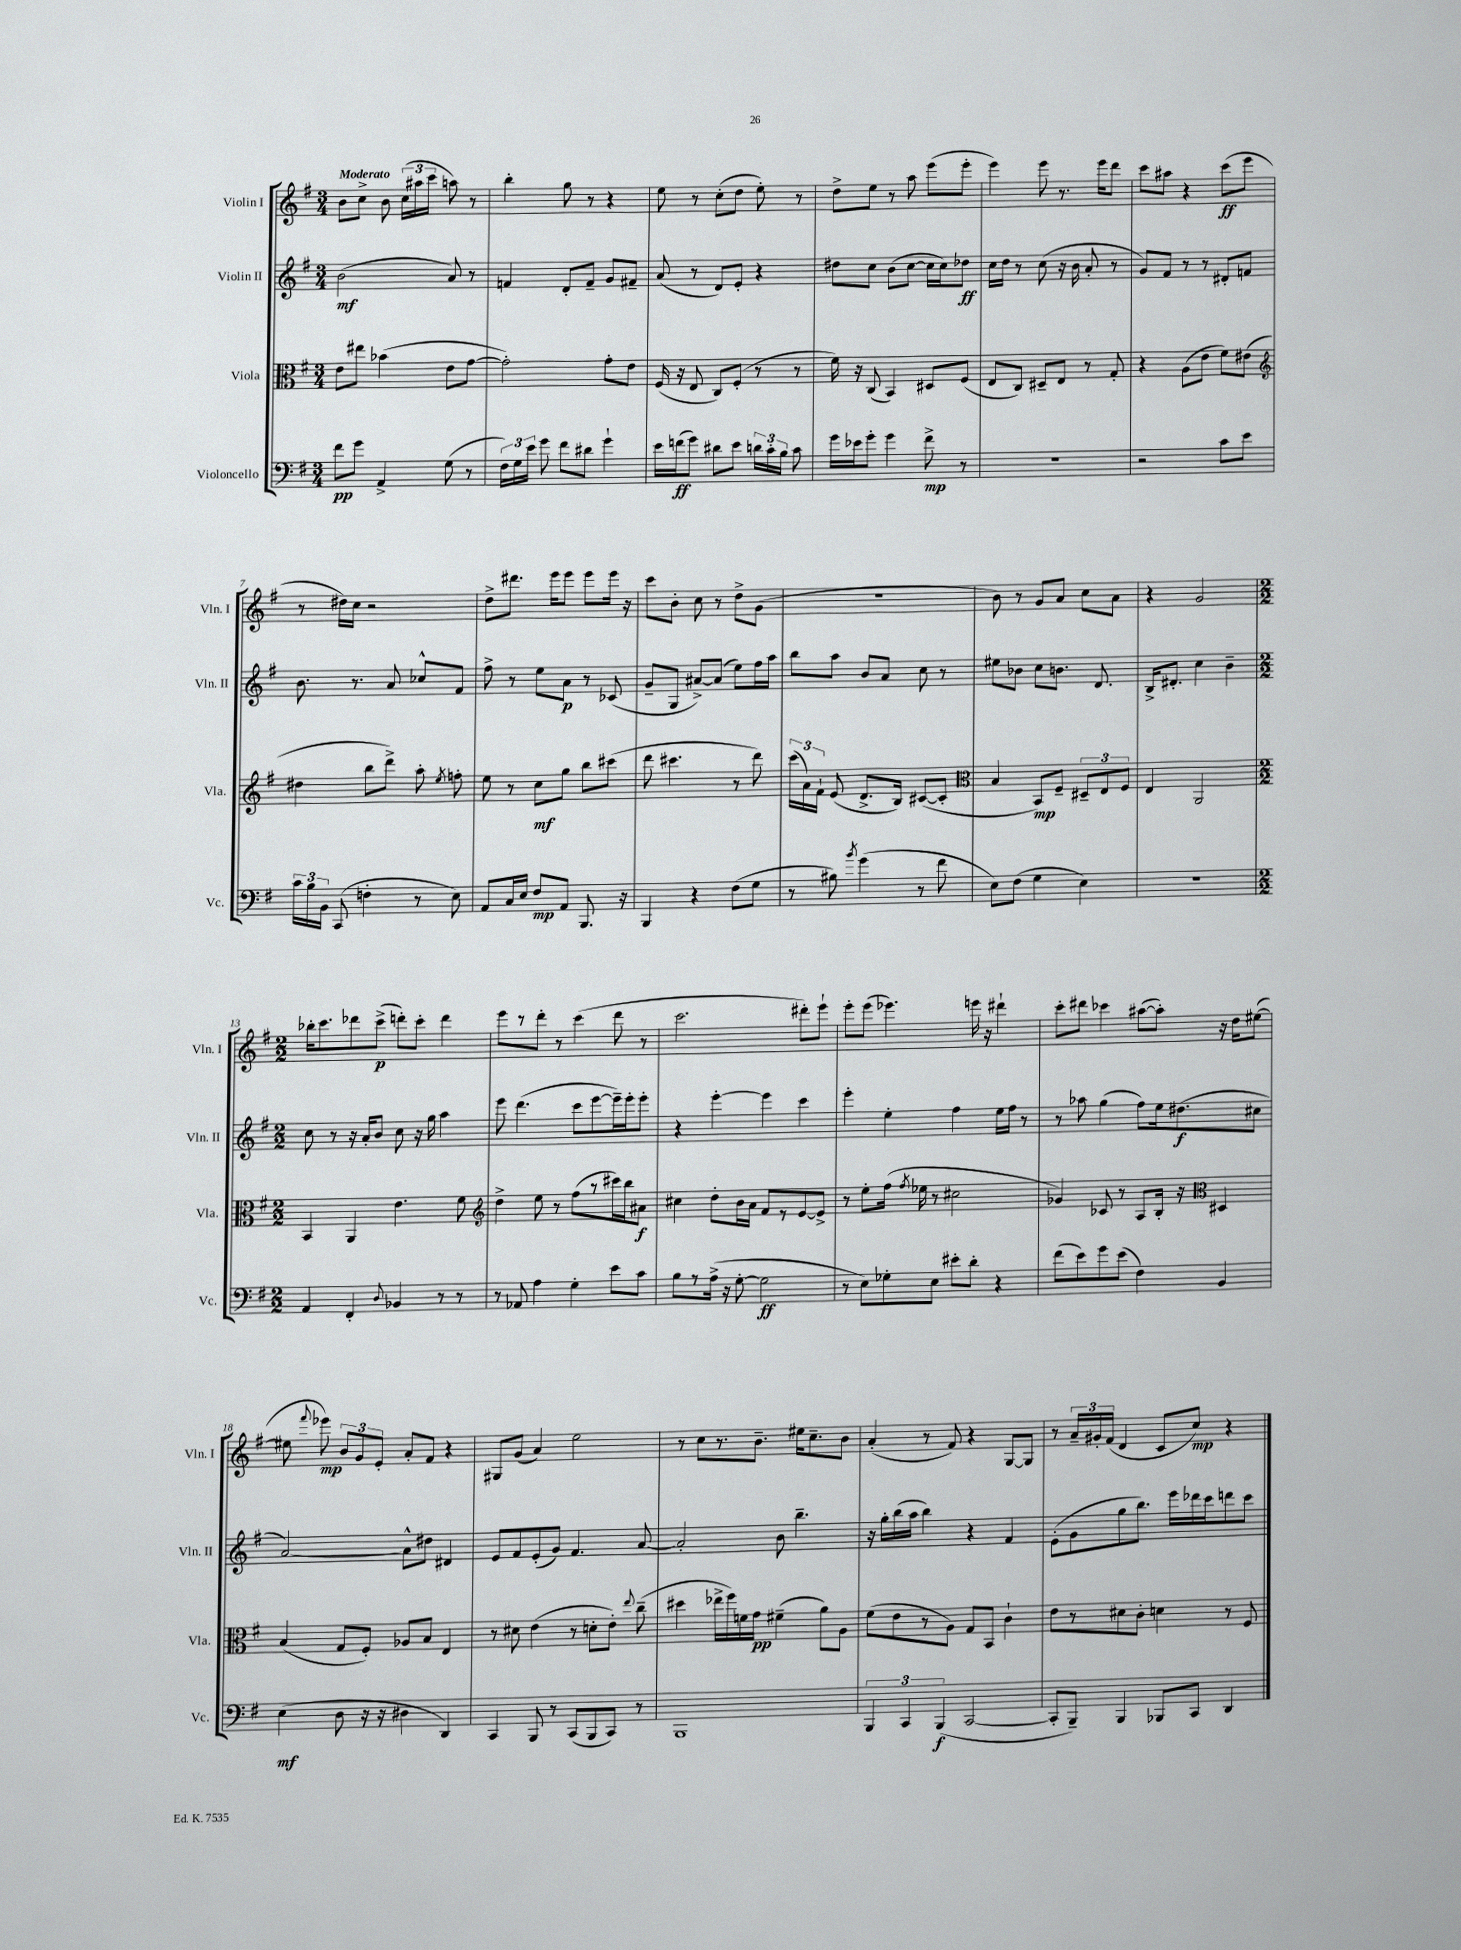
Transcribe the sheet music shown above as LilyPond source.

<<
\new StaffGroup <<
\new Staff = "s0" \with { instrumentName = "Violin I" shortInstrumentName = "Vln. I" } {
    \clef treble \key g \major \numericTimeSignature \time 3/4 \tempo "Moderato"
    \autoBeamOff b'8[ c''8]-> b'8 \tuplet 3/2 { c''16[( ais''16 c'''16] } a''8) r8 |
    b''4-. g''8 r8 r4 |
    e''8 r8 c''8[-.( d''8] e''8-.) r8 |
    d''8[-> e''8] r8 a''8 e'''8[( e'''8]-. |
    e'''4) e'''8 r8. e'''16[ d'''8] |
    c'''8[ ais''8] r4 c'''8[\ff( e'''8] |
    r8 dis''16[) c''16] r2 |
    d''8[-> dis'''8.] e'''16[ e'''8] e'''8[ e'''16] r16 |
    c'''8[ b'8]-. c''8 r8 d''8[-> g'8]( |
    R2. |
    b'8) r8 g'8[ a'8] c''8[ a'8] |
    r4 g'2 |
    \numericTimeSignature \time 2/2 bes''16[-. c'''8. des'''8 c'''8]->\p( d'''8[-.) c'''8]-. d'''4 |
    e'''8[ r8 d'''8]-. r8 c'''4( d'''8 r8 |
    c'''2. dis'''8[-.) e'''8]-! |
    e'''8[-. e'''8]( ees'''4.) e'''16 r16 dis'''4-! |
    c'''8[-. dis'''8] ces'''4 ais''8[~( ais''8]-.) r16 d''16[ eis''8]~( |
    eis''8 \appoggiatura { fis'''8 } ees'''8\mp) \tuplet 3/2 { b'8[ g'8 e'8]-. } a'8[-. fis'8] r4 |
    gis8[ g'8]( a'4) e''2 |
    r8 c''8[ r8. b'8.]-- eis''16[ c''8.-- b'8] |
    a'4-.( r8 fis'8) r4 g8[~ g8] |
    r8 \tuplet 3/2 { a'16[-- gis'16-. fis'16]( } d'4 c'8[ c''8]\mp) r4 \bar "|." |
}
\new Staff = "s1" \with { instrumentName = "Violin II" shortInstrumentName = "Vln. II" } {
    \clef treble \key g \major \numericTimeSignature \time 3/4
    \autoBeamOff b'2\mf( a'8) r8 |
    f'4 d'8[-. f'8]-- g'8[ fis'8]-- |
    a'8( r8 d'8[) e'8]-. r4 |
    dis''8[ c''8] b'8[( c''8]~ c''16[ c''16) des''8]\ff |
    c''16[ d''16] r8 c''8( r16 b'16 a'8-. r8 |
    g'8[) fis'8] r8 r8 dis'8[-. f'8] |
    b'8. r8. a'8 ces''8[-^ fis'8] |
    fis''8-> r8 e''8[ a'8]\p r8 ces'8( |
    g'8[-- g8] ais'8[~->) ais'8]( e''8[) fis''16 a''16] |
    b''8[ a''8] b'8[ a'8] c''8 r8 |
    eis''8[ bes'8] c''8[ b'8.] d'8. |
    b16[-> dis'8.]-. c''4 b'4-- |
    \numericTimeSignature \time 2/2 c''8 r8 r16 a'16[-. b'8] c''8 r16 g''16 a''4 |
    e'''8 d'''4.( c'''8[ e'''8~ e'''16--) e'''16-. e'''8]-. |
    r4 e'''4~-. e'''4 c'''4 |
    e'''4-. e''4-. fis''4 e''16[ fis''16] r8 |
    r8 aes''8 g''4( fis''8[) e''16 dis''8.\f( cis''8] |
    a'2~) a'8[-^ dis''8] dis'4 |
    e'8[ fis'8 e'8-.( g'8]) fis'4. a'8~ |
    a'2-. b'8 b''4.-- |
    r16 g''16[-. b''16( a''16] b''4) r4 fis'4 |
    e'8[-.( g'8 g''8 b''8.]) e'''16[ des'''16 c'''16 d'''8 c'''8] \bar "|." |
}
\new Staff = "s2" \with { instrumentName = "Viola" shortInstrumentName = "Vla." } {
    \clef alto \key g \major \numericTimeSignature \time 3/4
    \autoBeamOff e'8[ eis''8] bes'4( e'8[ g'8]~ |
    g'2-.) g'8[-. e'8] |
    fis16( r16 e8 c8[) fis8]-.( r8 r8 |
    fis'16) r16 c8( b,4) dis8[ fis8]( |
    e8[ c8]) dis8[-- e8] r8 g8-. |
    r4 a8[( e'8] fis'8[) eis'8]( |
    \clef treble dis''4 b''8[ d'''8]->) a''8-. \acciaccatura { e''8 } f''8-. |
    e''8 r8 c''8[\mf g''8] b''8[ cis'''8]( |
    d'''8 cis'''4. r8 d'''8) |
    \tuplet 3/2 { c'''16[( a'16) fis'16]-! } e'8( d'8.[-> b16]) cis'8[~( cis'8]-. |
    \clef alto b4 b,8[\mp) fis8]-- \tuplet 3/2 { dis8[-- e8 fis8] } |
    e4 a,2 |
    \numericTimeSignature \time 2/2 b,4 a,4 e'4. fis'8 |
    \clef treble d''4-> e''8 r8 fis''8[( r8 cis'''16) b''16 ais'8]\f |
    cis''4 d''8[-. b'16 a'16] fis'8[ r8 e'8~ e'8]-> |
    r8 e''8[-. fis''16]( \acciaccatura { fis''8 } ees''16 r8 cis''2 |
    ges'4) ces'8 r8 a8[ b16]-. r16 \clef alto dis4 |
    b4( g8[ fis8]-.) aes8[ b8] e4 |
    r8 dis'8 e'4( r8 d'8[-. e'8]-.) \appoggiatura { e''8 } c''8--( |
    dis''4 ees''16[-> fis''16) f'16 g'16]\pp fis'4--( a'8[) a8] |
    fis'8[( e'8 r8 a8]) g8[ b,8] c'4-! |
    e'8[ r8 dis'8 c'8]-. d'4 r8 fis8 \bar "|." |
}
\new Staff = "s3" \with { instrumentName = "Violoncello" shortInstrumentName = "Vc." } {
    \clef bass \key g \major \numericTimeSignature \time 3/4
    \autoBeamOff fis'8[\pp g'8] a,4-> g8( r8 |
    \tuplet 3/2 { fis16[) g16 e'16] } g'8 fis'8[ dis'8] g'4-! |
    e'16[ f'16\ff( g'8]) dis'8[ e'8] \tuplet 3/2 { d'16[ c'16-. b16] } c'8 |
    g'16[ ees'16 g'8]-. g'4 fis'8->\mp r8 |
    R2. |
    r2 c'8[ e'8] |
    \tuplet 3/2 { c'16[ b16 b,16] } c,8( f4-. r8 e8) |
    a,8[ c16 e16] fis8[\mp a,8] b,,8. r16 |
    b,,4 r4 fis8[( g8] |
    r8 bis8) \acciaccatura { b'8 } g'4( r8 fis'8 |
    e8[) fis8]( g4 e4) |
    R2. |
    \numericTimeSignature \time 2/2 a,4 fis,4-. \appoggiatura { d8 } bes,4 r8 r8 |
    r8 aes,8 a4 g4-. e'8[ c'8] |
    b8[ r8 a16]->( r16 g8~-. g2\ff |
    r8 e8[) ges8-. e8] eis'8[-. d'8]-. r4 |
    fis'8[( e'8) g'8 e'8]( fis4) b,4 |
    e4\mf( d8 r16 r16 dis4 d,4) |
    c,4 b,,8 r8 c,8[( b,,8 c,8]) r8 |
    b,,1 |
    \tuplet 3/2 { b,,4 c,4 b,,4\f( } c,2~ |
    c,8[-. b,,8]--) b,,4 bes,,8[ c,8] d,4 \bar "|." |
}
>>
>>
